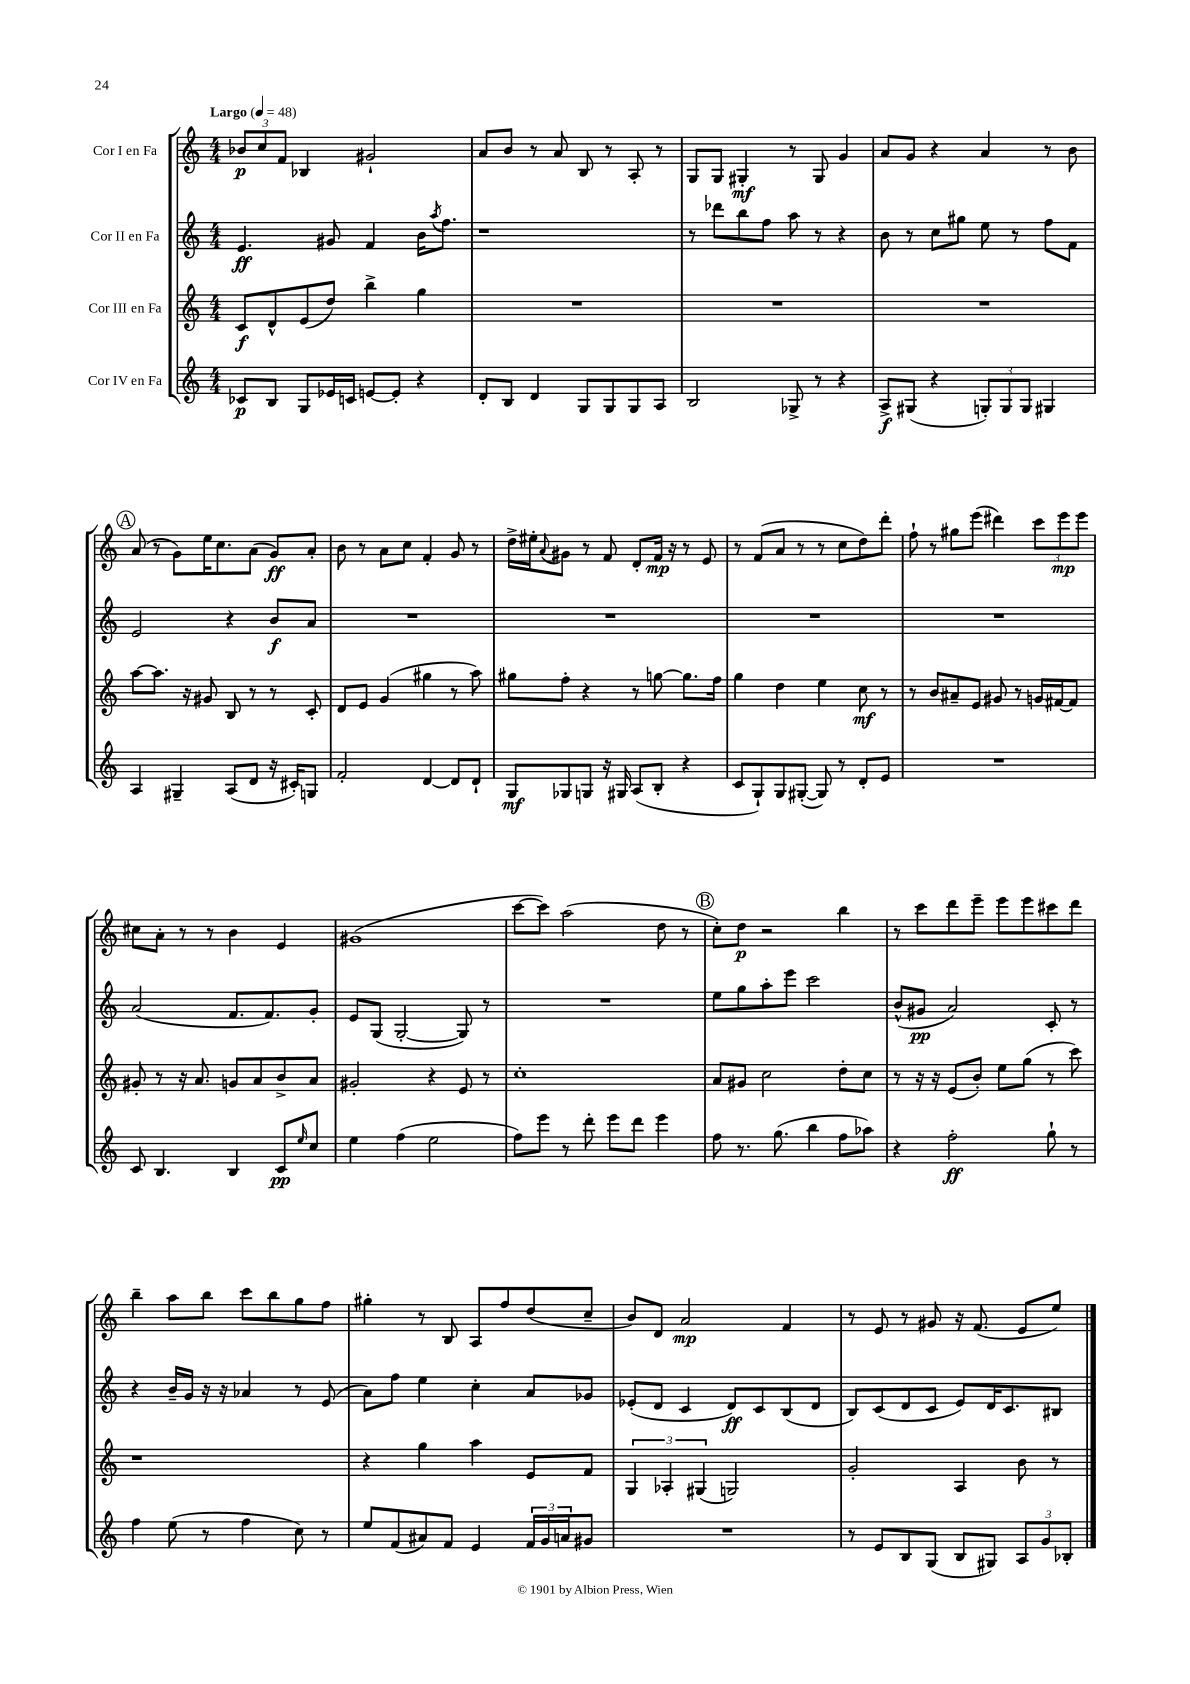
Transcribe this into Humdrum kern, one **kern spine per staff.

**kern	**kern	**kern	**kern
*staff4	*staff3	*staff2	*staff1
*clefG2	*clefG2	*clefG2	*clefG2
*k[]	*k[]	*k[]	*k[]
*M4/4	*M4/4	*M4/4	*M4/4
*MM48	*MM48	*MM48	*MM48
8c-/L	8c/L	4.e/	12b-/L
.	.	.	12cc/
8B/J	8d^^/	.	.
.	.	.	12f/J
8G/L	(8e/	.	4B-/
16e-/L	8dd/J)	8g#/	.
16c/JJ	.	.	.
[8e/L	4bb^\	4f/	2g#`/
8e'/]J	.	.	.
4r	4gg\	16b\LK	.
.	.	8qaa/	.
.	.	8.ff\J	.
=	=	=	=
8d'/L	1r	1r	8a/L
8B/J	.	.	8b/J
4d/	.	.	8r
.	.	.	8a/
8G/L	.	.	8B/
8G/	.	.	8r
8G/	.	.	8A'/
8A/J	.	.	8r
=	=	=	=
2B/	1r	8r	8G/L
.	.	8ddd-\L	8G/J
.	.	8bb\	4G#'/
.	.	8ff\J	.
8G-^/	.	8aa\	8r
8r	.	8r	8G#/
4r	.	4r	4g/
=	=	=	=
8A^/L	1r	8b\	8a/L
(8G#/J	.	8r	8g/J
4r	.	8cc\L	4r
.	.	8gg#\J	.
12G'/L)	.	8ee\	4a/
12G/	.	.	.
.	.	8r	.
12G/J	.	.	.
4G#/	.	8ff\L	8r
.	.	8f\J	8b\
=	=	=	=
4A/	[8aa\L	2e/	(8a/
.	8.aa\]J	.	8r
4G#~/	.	.	8g\L)
.	16r	.	.
.	8g#/	.	16ee\K
.	.	.	8.cc\
(8A/L	8B/	4r	.
8d/J	8r	.	(8a\J
16r	8r	8b/L	8g/L)
16c#'/LK)	.	.	.
8G/J	8c'/	8a/J	8a'/J
=	=	=	=
2f'/	8d/L	1r	8b\
.	8e/J	.	8r
.	(4g/	.	8a\L
.	.	.	8cc\J
[4d/	4gg#\	.	4f'/
8d/]L	8r	.	8g/
8d`/J	8aa\)	.	8r
=	=	=	=
8G/L	8gg#\L	1r	16dd^\LL
.	.	.	16ee#'\J
.	.	.	8qqa/
8G-/	8ff'\J	.	8g#\J
8G/J	4r	.	8r
16r	.	.	8f/
16G#/	.	.	.
(8A/L	8r	.	8d'/L
8B'/J	[8gg\	.	16f/Jk
.	.	.	16r
4r	8.gg\]L	.	8r
.	.	.	8e/
.	16ff\Jk	.	.
=	=	=	=
8c/L	4gg\	1r	8r
8G`/)	.	.	(8f/L
8G/	4dd\	.	8a/J
([8G#'/J	.	.	8r
8G#/])	4ee\	.	8r
8r	.	.	8cc\L
8d'/L	8cc\	.	8dd\)
8e/J	8r	.	8ddd'\J
=	=	=	=
1r	8r	1r	8ff`\
.	8b/L	.	8r
.	8a#~/	.	8gg#\L
.	8e/J	.	(8eee\J
.	8g#/	.	4ddd#\)
.	8r	.	.
.	16g/LL	.	12ccc\L
.	[16f#/J	.	.
.	.	.	12eee\
.	8f#/]J	.	.
.	.	.	12eee\J
=	=	=	=
8c/	8g#'/	(2a/	8cc#\L
4.B/	8r	.	8a'\J
.	16r	.	8r
.	8.a/	.	.
.	.	.	8r
4B/	8g/L	8.f/L	4b\
.	8a/	.	.
.	.	8.f/)	.
8c/L	8b^/	.	4e/
16qqee/	.	.	.
8cc/J	8a/J	8g'/J	.
=	=	=	=
4ee\	2g#'/	8e/L	(1g#
.	.	(8G/J	.
(4ff\	.	[2G'/	.
2ee\	4r	.	.
.	8e/	8G/])	.
.	8r	8r	.
=	=	=	=
8ff\L)	1cc'	1r	[8ccc\L
8eee\J	.	.	8ccc\]J)
8r	.	.	(2aa\
8ddd'\	.	.	.
8eee\L	.	.	.
8ddd\J	.	.	.
4eee\	.	.	8dd\
.	.	.	8r
=	=	=	=
8ff\	8a/L	8ee\L	8cc'\L)
8.r	8g#/J	8gg\	8dd\J
.	2cc\	8aa'\	2r
(8.gg\	.	.	.
.	.	8eee\J	.
4bb\	.	2ccc\	.
8ff\L	8dd'\L	.	4bb\
8aa-\J)	8cc\J	.	.
=	=	=	=
4r	8r	(8b^^/L	8r
.	16r	8g#/J	8ccc\L
.	16r	.	.
2ff'\	(8e/L	2a/)	8ddd\
.	8b'/J)	.	8eee~\J
.	8ee\L	.	8eee\L
.	(8gg\J	.	8eee\
8gg`\	8r	8c'/	8ccc#\
8r	8ccc\)	8r	8ddd\J
=	=	=	=
4ff\	1r	4r	4bb~\
(8ee\	.	16b~/LL	8aa\L
.	.	16g/JJ	.
8r	.	16r	8bb\J
.	.	16r	.
4ff\	.	4a-/	8ccc\L
.	.	.	8bb\
8cc\)	.	8r	8gg\
8r	.	(8e/	8ff\J
=	=	=	=
8ee/L	4r	8a\L)	4gg#'\
(8f/	.	8ff\J	.
8a#/)	4gg\	4ee\	8r
8f/J	.	.	8B/
4e/	4aa\	4cc'\	8A/L
.	.	.	8ff/
24f/LL	8e/L	8a/L	(8dd/
24g/	.	.	.
24a/J	.	.	.
8g#/J	8f/J	8g-/J	8cc~/J
=	=	=	=
1r	6G/	(8e-'/L	8b/L)
.	.	8d/J	8d/J
.	6A-'/	.	.
.	.	4c/	2a/
.	(6G#/	.	.
.	2G/)	8d/L)	.
.	.	8c/	.
.	.	(8B/	4f/
.	.	8d/J	.
=	=	=	=
8r	2g'/	8B/L)	8r
8e/L	.	(8c/	8e/
8B/	.	8d/	8r
(8G/J	.	8c/J	8g#/
8B/L	4A/	8e/L)	16r
.	.	.	(8.f/
8G#/J)	.	16d/K	.
.	.	8.c/	.
12A/L	8b\	.	8e/L
12g/	.	.	.
.	8r	8B#/J	8ee/J)
12B-'/J	.	.	.
==	==	==	==
*-	*-	*-	*-
